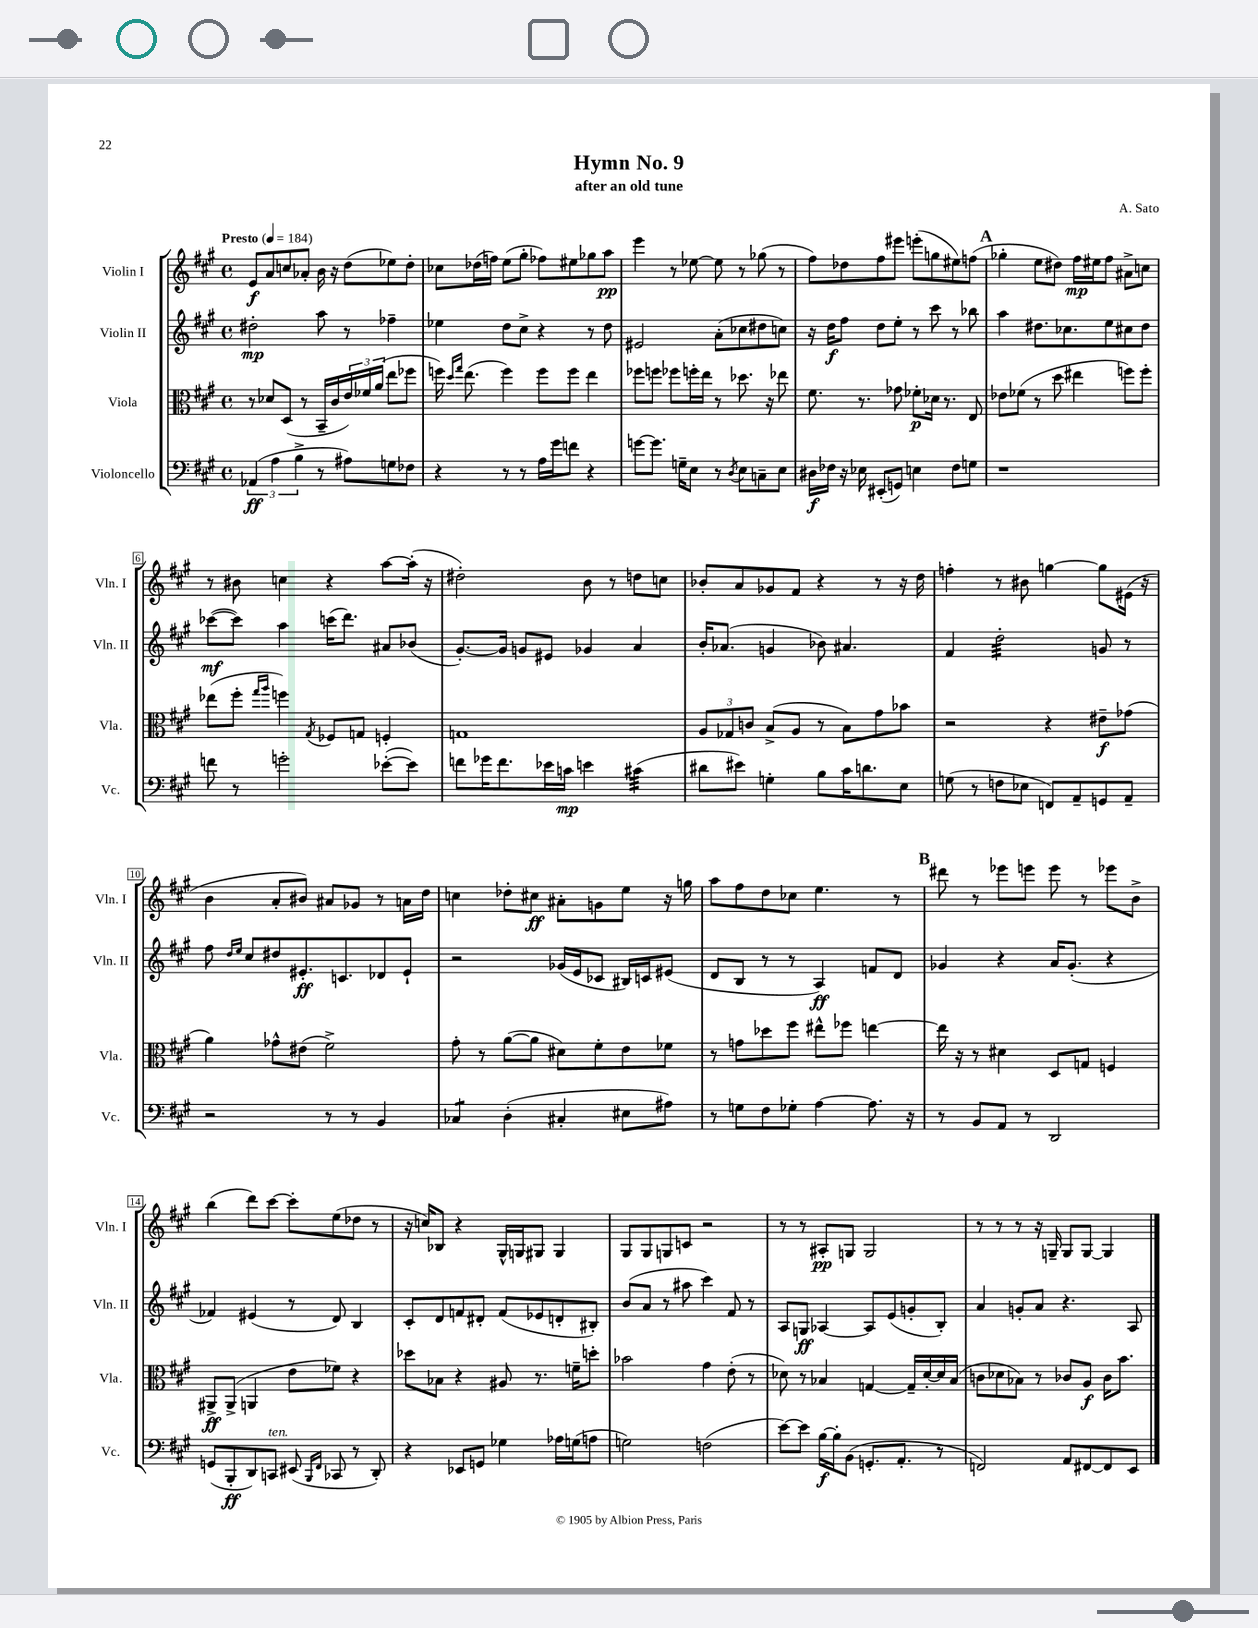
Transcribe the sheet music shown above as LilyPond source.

\header { title = "Hymn No. 9" composer = "A. Sato" subtitle = "after an old tune" }
<<
\new StaffGroup <<
\new Staff = "s0" \with { instrumentName = "Violin I" shortInstrumentName = "Vln. I" } {
    \clef treble \key a \major \defaultTimeSignature \time 4/4 \tempo "Presto" 4 = 184
    e'8\f a'8 c''8 aes'8-. b'16 r16 d''8( ees''8) d''8-. |
    ces''8 des''16( f''16) e''8( gis''8-. fes''8) eis''8 ges''8 a''8\pp |
    e'''4 r8 ees''8~ ees''8 r8 ges''8( r8 |
    fis''8) des''8 fis''8 eis'''8 e'''8-.( g''8 eis''8) f''8( |
    \mark \markup { \bold "A" } ges''4-. e''8 dis''8) fis''16\mp eis''16 fis''8 ais'8-> c''8 |
    r8 bis'8 c''4 r4 a''8~ a''16-.( r16 |
    dis''2-.) b'8 r8 d''8 c''8 |
    bes'8-. a'8 ges'8 fis'8 r4 r8 r16 d''16 |
    f''4-. r8 bis'8 g''4~ g''8 eis'16( r16 |
    b'4 a'8-. bis'8) ais'8 ges'8 r8 a'16 d''16 |
    c''4 des''8-. cis''8\ff ais'8-. g'8 e''8 r16 g''16 |
    a''8 fis''8 d''8 ces''8 e''4. r8 |
    \mark \markup { \bold "B" } dis'''8 r8 ees'''8 e'''8 e'''8 r8 ees'''8 b'8-> |
    b''4( d'''8) cis'''8~ cis'''8-. e''8( des''8 r8 |
    r16 c''16) bes8 r4 gis16-^ g16 gis8 gis4 |
    gis8 gis8 g8 c'8 r2 |
    r8 r8 ais8-.\pp g8 g2 |
    r8 r8 r8 r16 g16-- g8 g8~ g4 \bar "|." |
}
\new Staff = "s1" \with { instrumentName = "Violin II" shortInstrumentName = "Vln. II" } {
    \clef treble \key a \major \defaultTimeSignature \time 4/4
    dis''2-.\mp a''8 r8 fes''4-- |
    ees''4 d''8 cis''8-> r4 r8 d''8 |
    eis'2 a'8-.( ces''8 dis''8 c''8) |
    r16 d''16\f fis''8 d''8 e''8-. r8 cis'''8 r8 bes''8 |
    \mark \markup { \bold "A" } a''4 dis''8. ces''8. e''8 cis''8 dis''8 |
    ces'''8~\mf( ces'''8) a''4 c'''16( d'''8.) ais'8 bes'8( |
    gis'8.~-.) gis'16 g'8 eis'8 ges'4 a'4 |
    b'16-. aes'8.( g'4 bes'8) ais'4. |
    fis'4 d''2:32-. g'8 r8 |
    fis''8 \grace { d''16 e''16 } cis''8 dis''8 eis'8.-.\ff c'8. des'8 eis'8-! |
    r2 ges'16( e'16 ces'8 bis16) c'16 eis'8( |
    d'8 b8 r8 r8 a4\ff) f'8 d'8 |
    \mark \markup { \bold "B" } ges'4 r4 a'16 ges'8.-.( r4 |
    fes'4) eis'4( r8 d'8) b4 |
    cis'8-. d'8 f'8 dis'8-. f'8( ees'8 d'8-. bis8-.) |
    b'8( a'8 r8 ais''8 cis'''4) fis'8 r8 |
    a8 g8\ff aes4~ aes8 e'8( g'8-. b8-.) |
    a'4 g'8-. a'8 r4. a8 \bar "|." |
}
\new Staff = "s2" \with { instrumentName = "Viola" shortInstrumentName = "Vla." } {
    \clef alto \key a \major \defaultTimeSignature \time 4/4
    r8 des'8 d8( r8 b,16-- cis'16 \tuplet 3/2 { e'16) fes'16 a'16( } e''8 fes''8 |
    f''16) \grace { d''16 gis''16 } e''8.( f''4) f''8 f''8 e''4 |
    fes''8 f''8 fes''8 f''16-. e''16 r8 des''8. r16 ees''8 |
    fis'8. r8. ges'8 fes'8-.\p des'16 r8. e8 |
    \mark \markup { \bold "A" } ees'8 fes'8( r8 d''8 eis''4 f''8) f''8-. |
    ees''8( fis''8-. \grace { gis''16 a''16 } f''4) \acciaccatura { gis8 } fes8 g8 f4-. |
    g1 |
    \tuplet 3/2 { a8 ges8 c'8 } b8->( a8 r8 b8) gis'8 bes'8 |
    r2 r4 eis'8--\f ges'8( |
    a'4) ges'8-^ eis'8( fis'2->) |
    gis'8-. r8 a'8~( a'8 dis'8) fis'8-. e'8 fes'8 |
    r8 g'8 des''8 fis''8 eis''8-^ fes''8 e''4~ |
    \mark \markup { \bold "B" } e''16 r16 r8 dis'4 d8 g8 f4 |
    ais,8->\ff ais,8->( a,4 e'8 fes'8) r4 |
    des''8 bes8 r4 ais8 r8. f'16-- d''8-. |
    bes'2 gis'4 e'8-.( r8 |
    des'8) r8 bes4 g4~ g16-- des'16~-. des'16 bes16( |
    c'8 des'8 bes8) r8 ces'8 a8\f ces'16 b'8. \bar "|." |
}
\new Staff = "s3" \with { instrumentName = "Violoncello" shortInstrumentName = "Vc." } {
    \clef bass \key a \major \defaultTimeSignature \time 4/4
    \tuplet 3/2 { aes,4\ff( a4 b4-> } r8 ais8) g8 fes8 |
    r4 r8 r8 a16 gis'16 f'8 r4 |
    g'8~ g'8. g16-- e8 r8 \acciaccatura { d8 } e8 c8-- e8 |
    dis16\f fes16 r16 ees16 eis,8-.( g,8) e4 fes8 g8 |
    \mark \markup { \bold "A" } r1 |
    f'8 r8 g'2-. ees'8~-.( ees'8) |
    f'8 ges'16 f'8. ees'16 c'16\mp e'4 cis'4:32( |
    dis'8 eis'8) g4-. b8 cis'16 d'8. e8 |
    g8( r8 f8 ees8 f,8) a,8-- g,8 a,8-- |
    r2 r8 r8 b,4 |
    ces4:8 d4-.( cis4-. eis8 ais8) |
    r8 g8 fis8 ges8-. a4~ a8. r16 |
    \mark \markup { \bold "B" } r8 b,8 a,8 r8 d,2 |
    g,8( b,,8-.\ff d,8) c,8^\markup { \italic "ten." } eis,8( \grace { b,,16 fis,16 } ces,8 r8 d,8-.) |
    r4 ees,8 g,8 ges4 aes16 g16( a8 |
    g2) f2( |
    e'8~) e'8 b16~\f b16-. b,8( g,8.-. a,8.-. r8 |
    f,2) a,8 fis,8~ fis,8 e,8 \bar "|." |
}
>>
>>
\layout { \context { \Score \override BarNumber.stencil = #(make-stencil-boxer 0.1 0.3 ly:text-interface::print) } }
